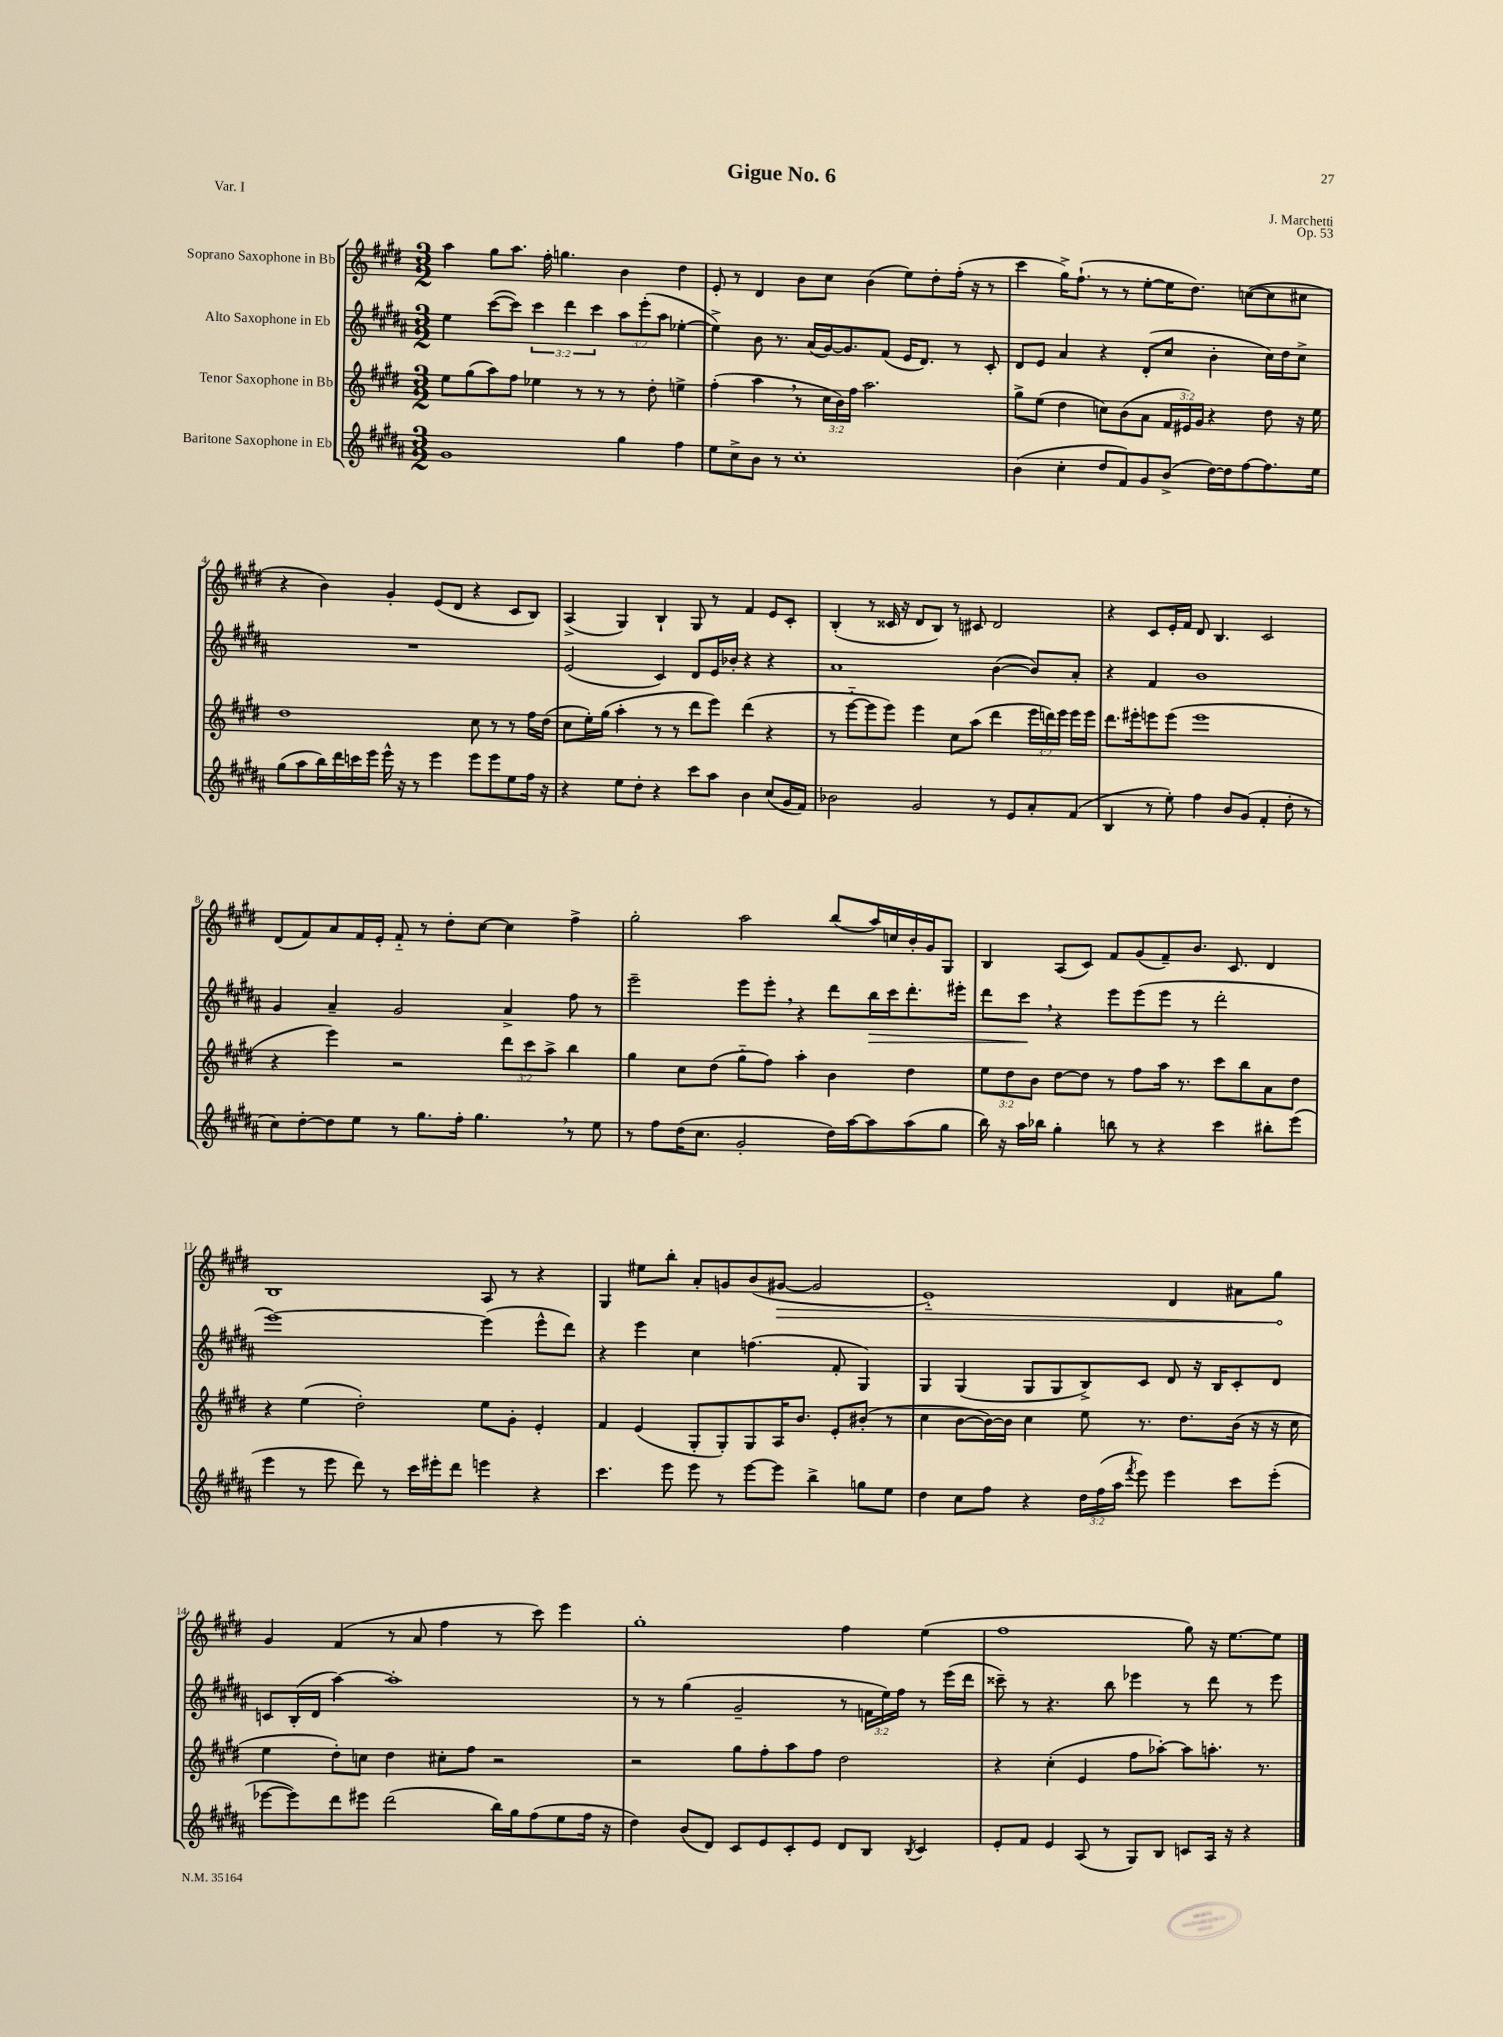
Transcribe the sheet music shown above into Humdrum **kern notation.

**kern	**kern	**kern	**kern
*staff4	*staff3	*staff2	*staff1
*clefG2	*clefG2	*clefG2	*clefG2
*k[f#c#g#d#a#]	*k[f#c#g#d#]	*k[f#c#g#d#a#]	*k[f#c#g#d#]
*M3/2	*M3/2	*M3/2	*M3/2
1g#	8ee	4ee	4aa
.	(8gg#	.	.
.	8aa)	([8ccc#	8gg#
.	8ff#	8ccc#])	8.aa
.	4ee-	6ccc#	.
.	.	.	16ff#'
.	.	.	4.gg
.	.	6ddd#	.
.	8r	.	.
.	.	6ccc#	.
.	8r	.	.
4gg#	8r	12aa#	4b
.	.	(12eee'	.
.	8dd#'	.	.
.	.	12aa#	.
4ff#	4ee^	[4ee-'	4dd#
=	=	=	=
8ee	(4ff#'	4ee-^])	8e'
8cc#^	.	.	8r
8b	4aa	8b	4d#
8r	.	8.r	.
1cc#'	8r	.	8b
.	.	(16a#	.
.	24cc#	[16g#)	8cc#
.	24b)	.	.
.	.	8.g#]	.
.	24ff#	.	.
.	2.aa	.	(4b
.	.	(8f#	.
.	.	16e	8ee)
.	.	8.d#)	.
.	.	.	8dd#'
.	.	8r	(16ff#'
.	.	.	16r
.	.	8c#'	8r
=	=	=	=
(4b	8gg#^	8d#	4ccc#
.	(8ee	8e	.
4cc#'	4dd#	4a#	16gg#^)
.	.	.	(8.ff#`
8dd#	8cc)	4r	8r
8f#)	(8b	.	8r
8g#	8a	(8d#'	[8ee'
(8b^	24f#	8cc#	16ee]
.	24e#)	.	.
.	.	.	8.dd#)
.	24g#	.	.
[16dd#)	4r	4b'	.
16dd#]	.	.	.
[8ff#	.	.	([8cc
8.ff#]	8dd#	16cc#)	8cc]
.	.	16dd#	.
.	16r	8cc#^	8cc#
16ee	16ee	.	.
=	=	=	=
(8gg#	1dd#	1.r	4r
8aa#	.	.	.
16bb)	.	.	4b)
16ddd#	.	.	.
16ccc	.	.	.
16eee	.	.	.
16eee^^	.	.	4g#'
16r	.	.	.
8r	.	.	.
4eee	.	.	(8e
.	.	.	8d#
8eee	8cc#	.	4r
8eee	8r	.	.
8ee	8r	.	8c#
16ff#	16ff#	.	8B)
16r	(16dd#	.	.
=	=	=	=
4r	8cc#	(2e	(4A^
.	16ee')	.	.
.	(16gg#	.	.
8ee	4aa'	.	4G#)
8dd#'	.	.	.
4r	8r	4c#)	4B`
.	8r	.	.
8ccc#	8ddd#	8d#	8G#
8aa#	8eee)	16e	8r
.	.	16b-'	.
4b	(4ddd#	4r	4f#
(8cc#	4r	4r	8e
16g#	.	.	8c#'
16f#)	.	.	.
=	=	=	=
2b-	8r	1a#	(4B'
.	[8eee'~	.	.
.	8eee]	.	8r
.	8eee)	.	16c##
.	.	.	16r
2g#	4eee	.	8d#
.	.	.	8B)
.	8cc#	.	8r
.	(8aa	.	8c#
8r	4ddd#	([4b	2d#
8e	.	.	.
8a#'	24eee	8b])	.
.	24ddd)	.	.
.	24eee	.	.
(8f#	16eee	8a#'	.
.	16eee	.	.
=	=	=	=
4B	8.ddd#	4r	4r
.	16eee#'	.	.
8r	8eee	4f#	8c#
8ee')	(8eee	.	16e'
.	.	.	16f#
4ff#	1eee	1b	8d#
.	.	.	4.B
8b	.	.	.
(8g#	.	.	.
4f#'	.	.	2c#
8dd#'	.	.	.
8r	.	.	.
=	=	=	=
8cc#)	4r	4g#	(8d#
[8dd#'	.	.	8f#)
8dd#]	4eee)	4a#~	8a
8ee	.	.	16f#
.	.	.	16e'
8r	2r	2g#	8f#'~
8.gg#	.	.	8r
.	.	.	8dd#'
16ff#'	.	.	.
4.gg#	.	.	[8cc#
.	12ddd#	4a#^	4cc#]
.	12ccc#	.	.
.	12aa^	.	.
8r	4bb	8ff#	4ff#^
8ee	.	8r	.
=	=	=	=
8r	4gg#	2eee~	2gg#'
8ff#	.	.	.
(16dd#	8cc#	.	.
8.cc#	.	.	.
.	(8dd#	.	.
2g#'	8gg#'~	8eee	2aa
.	8ff#)	8eee'	.
.	4aa'	4r	.
16dd#)	4b	8ddd#	(8bb
[16aa#	.	.	.
8aa#]	.	16bb	16aa)
.	.	16ccc#	16cc
(8aa#	4dd#	8.ddd#'	16b'
.	.	.	16g#
8gg#	.	.	8G#
.	.	16eee#'	.
=	=	=	=
16bb)	12ee	8ddd#	4B
16r	.	.	.
.	12dd#	.	.
16aa#	.	8ccc#	.
.	12b	.	.
16bb-	.	.	.
4gg#'	[8dd#	4r	(8A
.	8dd#]	.	8c#)
8bb	8r	8eee	8f#
8r	8ff#	(8eee	(8g#
4r	16aa	8eee	8f#~)
.	8.r	.	.
.	.	8r	8.b
4ccc#	8ccc#	2ddd#'	.
.	.	.	8.c#
.	8bb	.	.
8bb#'	8a	.	4d#
(8eee	8dd#	.	.
=	=	=	=
4eee	4r	[1eee)	1B
8r	(4ee	.	.
8eee	.	.	.
8ddd#)	2dd#')	.	.
8r	.	.	.
16ccc#	.	.	.
16eee#'	.	.	.
8ddd#	.	.	.
4eee	8ee	(4eee]	8A
.	8g#'	.	8r
4r	4e'	8eee^^	4r
.	.	8ddd#)	.
=	=	=	=
4.ccc#	4f#	4r	4G#
.	(4e	4eee	8ee#
8eee	.	.	8bb'
8eee	8G#'	4cc#	8a'
8r	8G#')	.	8g
[8eee	8G#	(4.ff	(8b
8eee]	16A	.	[8g#
.	8.b	.	.
4bb^	.	.	2g#]
.	8e'	8f#'	.
8gg	(8b#'	4G#)	.
8ee	8r	.	.
=	=	=	=
4dd#	4cc#	4G#	1e'~)
8cc#	[8b	(4G#	.
8ff#	16b_)	.	.
.	16b]	.	.
4r	4cc#	8G#	.
.	.	8G#	.
24dd#	8ee	8B^)	.
(24ff#	.	.	.
24aa#	.	.	.
8qfff#	.	.	.
8eee)	8.r	8c#	.
4eee	.	8d#	4d#
.	8.dd#	.	.
.	.	16r	.
.	.	16B	.
8ccc#	(16b	8c#'	8a#
.	16r	.	.
(8eee'	16r	8d#	8gg#
.	16cc#	.	.
=	=	=	=
[8eee-	4ee	8c	4g#
8eee-])	.	(16B'	.
.	.	16d#	.
8ddd#	8dd#')	[4aa#)	(4f#
8eee#	8cc	.	.
(2ddd#	4dd#	1aa#']	8r
.	.	.	8a
.	8cc#'	.	4ff#
.	8ff#	.	.
16bb)	2r	.	8r
16gg#	.	.	.
(8ff#	.	.	8ccc#)
8ee	.	.	4eee
16ff#	.	.	.
16r	.	.	.
=	=	=	=
4dd#)	2r	8r	1gg#'
.	.	8r	.
(8b	.	(4gg#	.
8d#)	.	.	.
8c#	8gg#	2g#~	.
8e	8ff#'	.	.
8c#'	8aa	.	.
8e	8ff#	.	.
8d#	2dd#	8r	4ff#
8B	.	24f	.
.	.	24ee)	.
.	.	24ff#	.
8qB	.	.	.
4c#	.	8r	(4ee
.	.	(16eee	.
.	.	16ddd#	.
=	=	=	=
8e'	4r	8ccc##~)	1ff#
8f#	.	8r	.
4e	(4cc#'	4.r	.
(8A#	4e	.	.
8r	.	8bb	.
8G#)	8ff#	4eee-	.
8B	[8aa-')	.	.
8c	8aa-]	8r	8gg#)
16A#	8.aa'	8ddd#	16r
16r	.	.	[8.ee
4r	.	8r	.
.	8.r	.	.
.	.	8eee-	8ee]
==	==	==	==
*-	*-	*-	*-
